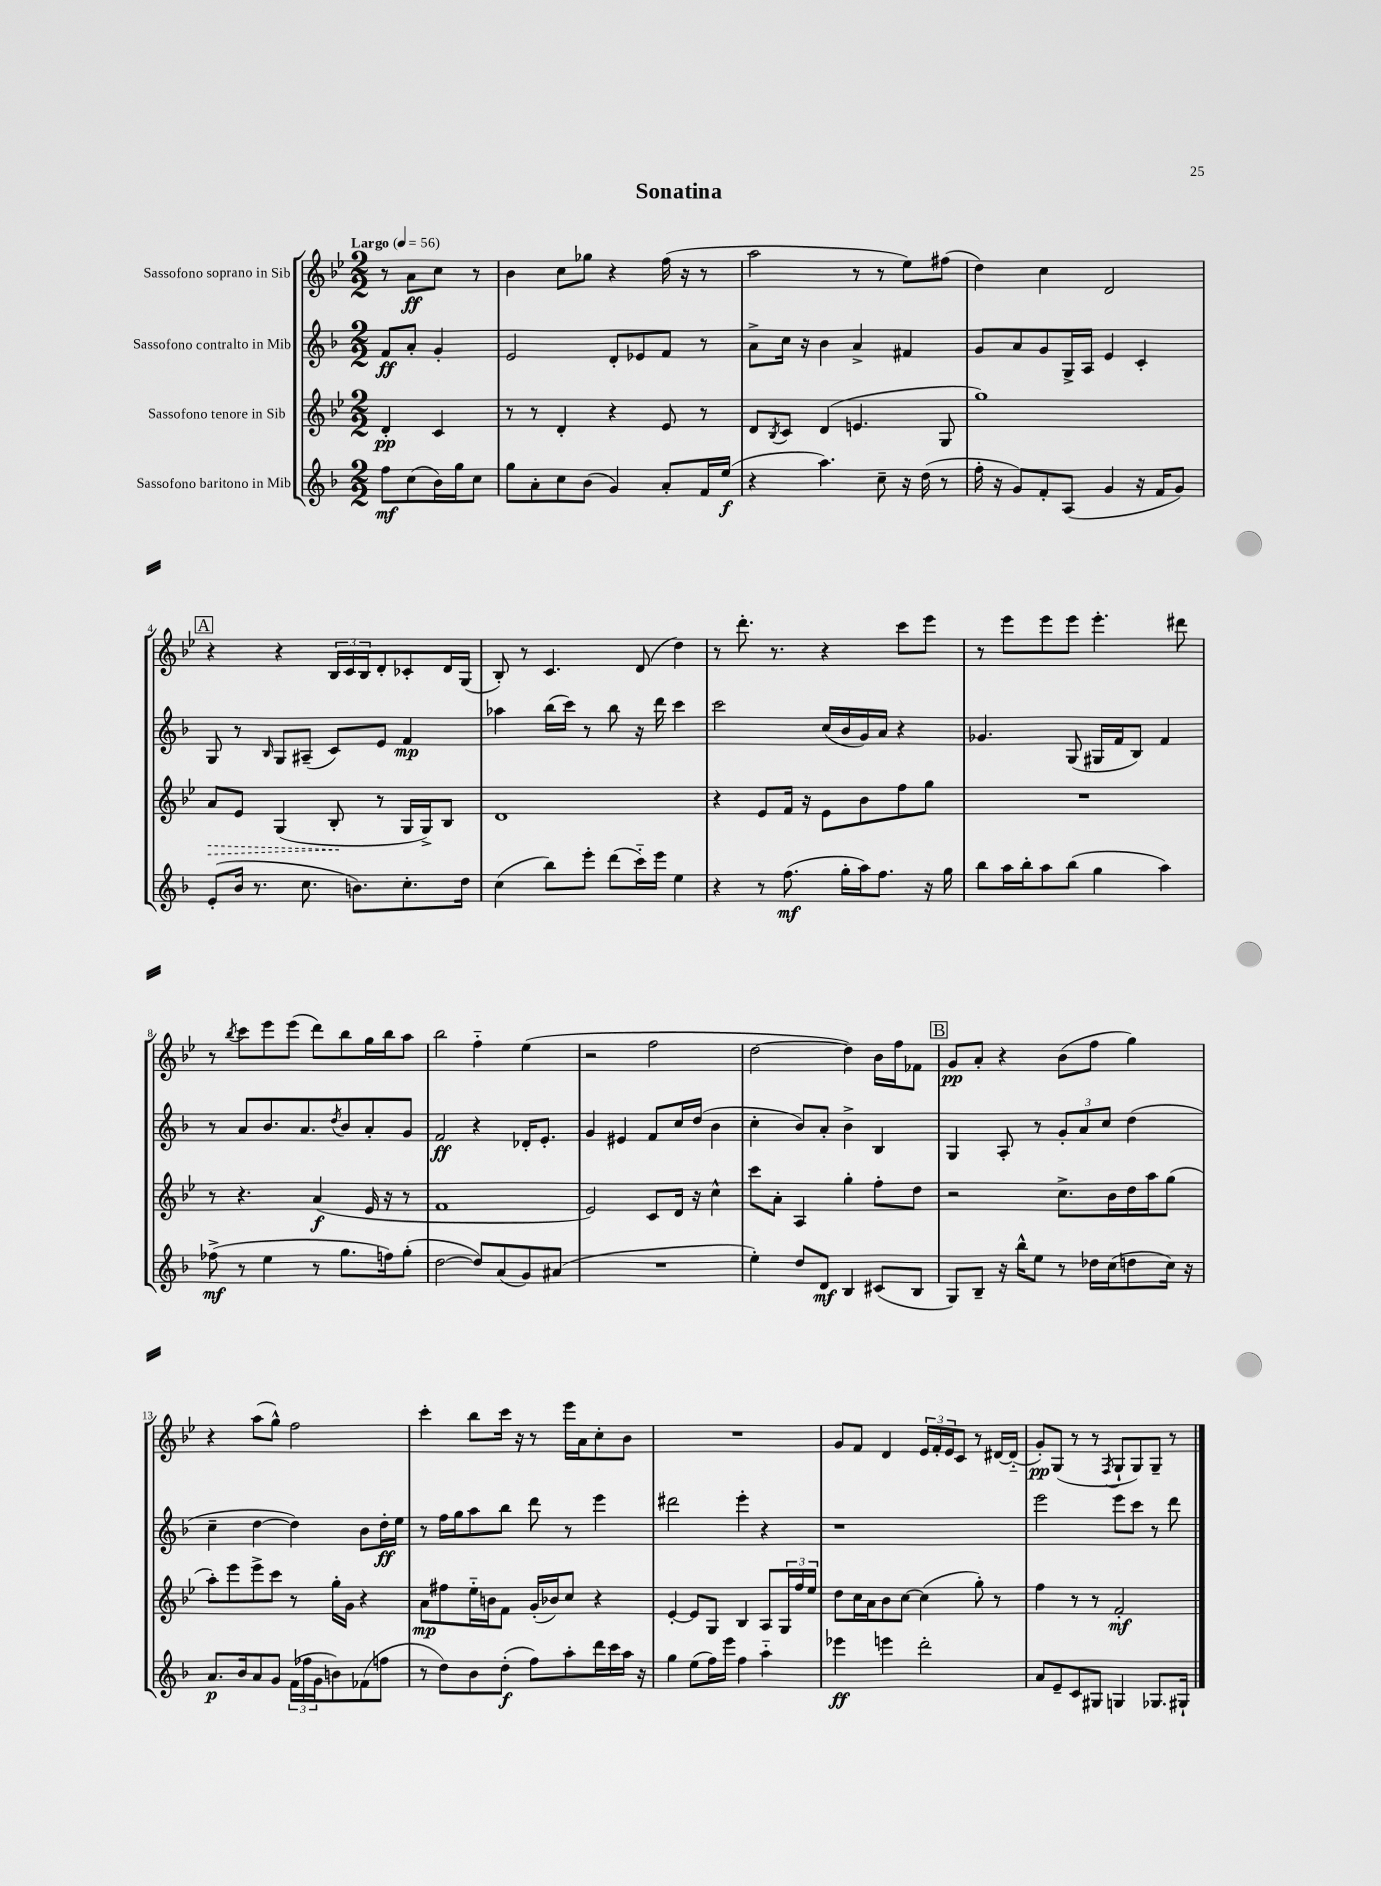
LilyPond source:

\header { title = "Sonatina" }
<<
\new StaffGroup <<
\new Staff = "s0" \with { instrumentName = "Sassofono soprano in Sib" } {
    \clef treble \key bes \major \numericTimeSignature \time 2/2 \partial 2 \tempo "Largo" 4 = 56
    r8 a'8\ff c''8 r8 |
    bes'4 c''8 ges''8 r4 f''16( r16 r8 |
    a''2 r8 r8 ees''8) fis''8( |
    d''4) c''4 d'2 |
    \mark \markup { \box "A" } r4 r4 \tuplet 3/2 { bes16 c'16 bes16 } d'8-. ces'8-. d'16 g16( |
    bes8-.) r8 c'4. d'8( d''4) |
    r8 d'''8.-. r8. r4 c'''8 ees'''8 |
    r8 ees'''8 ees'''8 ees'''8 ees'''4.-. dis'''8 |
    r8 \acciaccatura { bes''8 } c'''8 ees'''8 ees'''8( d'''8) bes''8 g''16 bes''16 a''8 |
    bes''2 f''4-_ ees''4( |
    r2 f''2 |
    d''2~ d''4) bes'16 f''16 fes'8 |
    \mark \markup { \box "B" } g'8\pp a'8-. r4 bes'8( f''8 g''4) |
    r4 a''8( g''8-^) f''2 |
    c'''4-. bes''8 c'''16 r16 r8 ees'''16 a'16 c''8-. bes'8 |
    R1 |
    g'8 f'8 d'4 \tuplet 3/2 { ees'16 f'16-. ees'16 } c'8 r8 dis'16~ dis'16-_( |
    g'8-.\pp) g8( r8 r8 \acciaccatura { f8 } g8-! g8) g8-- r8 \bar "|." |
}
\new Staff = "s1" \with { instrumentName = "Sassofono contralto in Mib" } {
    \clef treble \key f \major \numericTimeSignature \time 2/2 \partial 2
    f'8\ff a'8-. g'4-. |
    e'2 d'8-. ees'8 f'8 r8 |
    a'8-> c''16 r16 bes'4 a'4-> fis'4 |
    g'8 a'8 g'8 g16-> a16 e'4 c'4-. |
    \mark \markup { \box "A" } g8 r8 \grace { bes16 } g8 ais8--( c'8) e'8 f'4\mp |
    aes''4 bes''16( c'''16) r8 bes''8 r16 d'''16 c'''4 |
    c'''2 c''16( bes'16 g'16) a'16 r4 |
    ges'4. g8( gis16 f'16 bes8) f'4 |
    r8 a'8 bes'8. a'8. \acciaccatura { d''8 } bes'8 a'8-. g'8 |
    f'2\ff r4 des'16-. e'8.-. |
    g'4 eis'4 f'8 c''16 d''16( bes'4 |
    c''4-. bes'8) a'8-. bes'4-> bes4 |
    \mark \markup { \box "B" } g4 a8-. r8 \tuplet 3/2 { g'8-. a'8 c''8 } d''4( |
    c''4-- d''4~ d''4) bes'8 d''16-.\ff e''16 |
    r8 f''16 g''16 a''8 bes''8 d'''8 r8 e'''4 |
    dis'''2 e'''4-. r4 |
    r1 |
    e'''2 e'''8 c'''8 r8 d'''8 \bar "|." |
}
\new Staff = "s2" \with { instrumentName = "Sassofono tenore in Sib" } {
    \clef treble \key bes \major \numericTimeSignature \time 2/2 \partial 2
    d'4-.\pp c'4 |
    r8 r8 d'4-. r4 ees'8 r8 |
    d'8 \acciaccatura { bes8 } c'8 d'4( e'4. g8 |
    g''1) |
    \mark \markup { \box "A" } \once \override Hairpin.style = #'dashed-line a'8\> ees'8 g4( bes8-.\! r8 g16 g16->) bes8 |
    d'1 |
    r4 ees'8 f'16 r16 ees'8 bes'8 f''8 g''8 |
    R1 |
    r8 r4. a'4\f( ees'16 r16 r8 |
    f'1 |
    ees'2) c'8 d'16 r16 c''4-^ |
    c'''8 a'8-. a4 g''4-. f''8-. d''8 |
    \mark \markup { \box "B" } r2 c''8.-> bes'16 d''16 a''16 g''8( |
    a''8-.) ees'''8 ees'''8-> c'''8 r8 g''16-. g'16 r4 |
    a'8\mp fis''8 ees''16-_ b'16 f'8 g'16-.( bes'16) c''8 r4 |
    ees'4~-. ees'8 g8 bes4 a8 \tuplet 3/2 { g16 f''16 ees''16 } |
    d''8 c''16 a'16 bes'8 c''8~ c''4( g''8-.) r8 |
    f''4 r8 r8 f'2-.\mf \bar "|." |
}
\new Staff = "s3" \with { instrumentName = "Sassofono baritono in Mib" } {
    \clef treble \key f \major \numericTimeSignature \time 2/2 \partial 2
    f''8\mf c''8( bes'16) g''16 c''8 |
    g''8 a'8-. c''8 bes'8( g'4) a'8-. f'16 e''16\f( |
    r4 a''4.) c''8-- r16 d''16( r8 |
    f''16-. r16 g'8) f'8-. a8( g'4 r16 f'16 g'8) |
    \mark \markup { \box "A" } e'8-.( bes'16 r8. c''8. b'8.) c''8.-. d''16 |
    c''4( bes''8) e'''8-. d'''8( c'''16-_) e'''16 e''4 |
    r4 r8 f''8.\mf( g''16-. a''16) f''8. r16 g''16 |
    bes''8 a''16 bes''16-. a''8 bes''8( g''4 a''4) |
    fes''8->\mf( r8 e''4 r8 g''8. f''16) g''8-.( |
    d''2~ d''8) a'8( g'8) ais'8( |
    R1 |
    e''4-.) d''8 d'8\mf bes4 cis'8( bes8 |
    \mark \markup { \box "B" } g8) bes8-- r16 bes''16-^ e''8 r8 des''16 c''16( d''8 c''16) r16 |
    a'8.\p bes'16 a'8 g'8 \tuplet 3/2 { f'16( fes''16 g'16 } b'8) fes'8( f''8 |
    r8 d''8) bes'8 d''8-.\f( f''8) a''8-. d'''16 c'''16 a''16 r16 |
    g''4 e''8( f''16) e'''16 f''4 a''4-_ |
    ees'''4\ff e'''4 d'''2-. |
    a'8 e'8-- c'8 gis8 g4 ges8. gis16-! \bar "|." |
}
>>
>>
